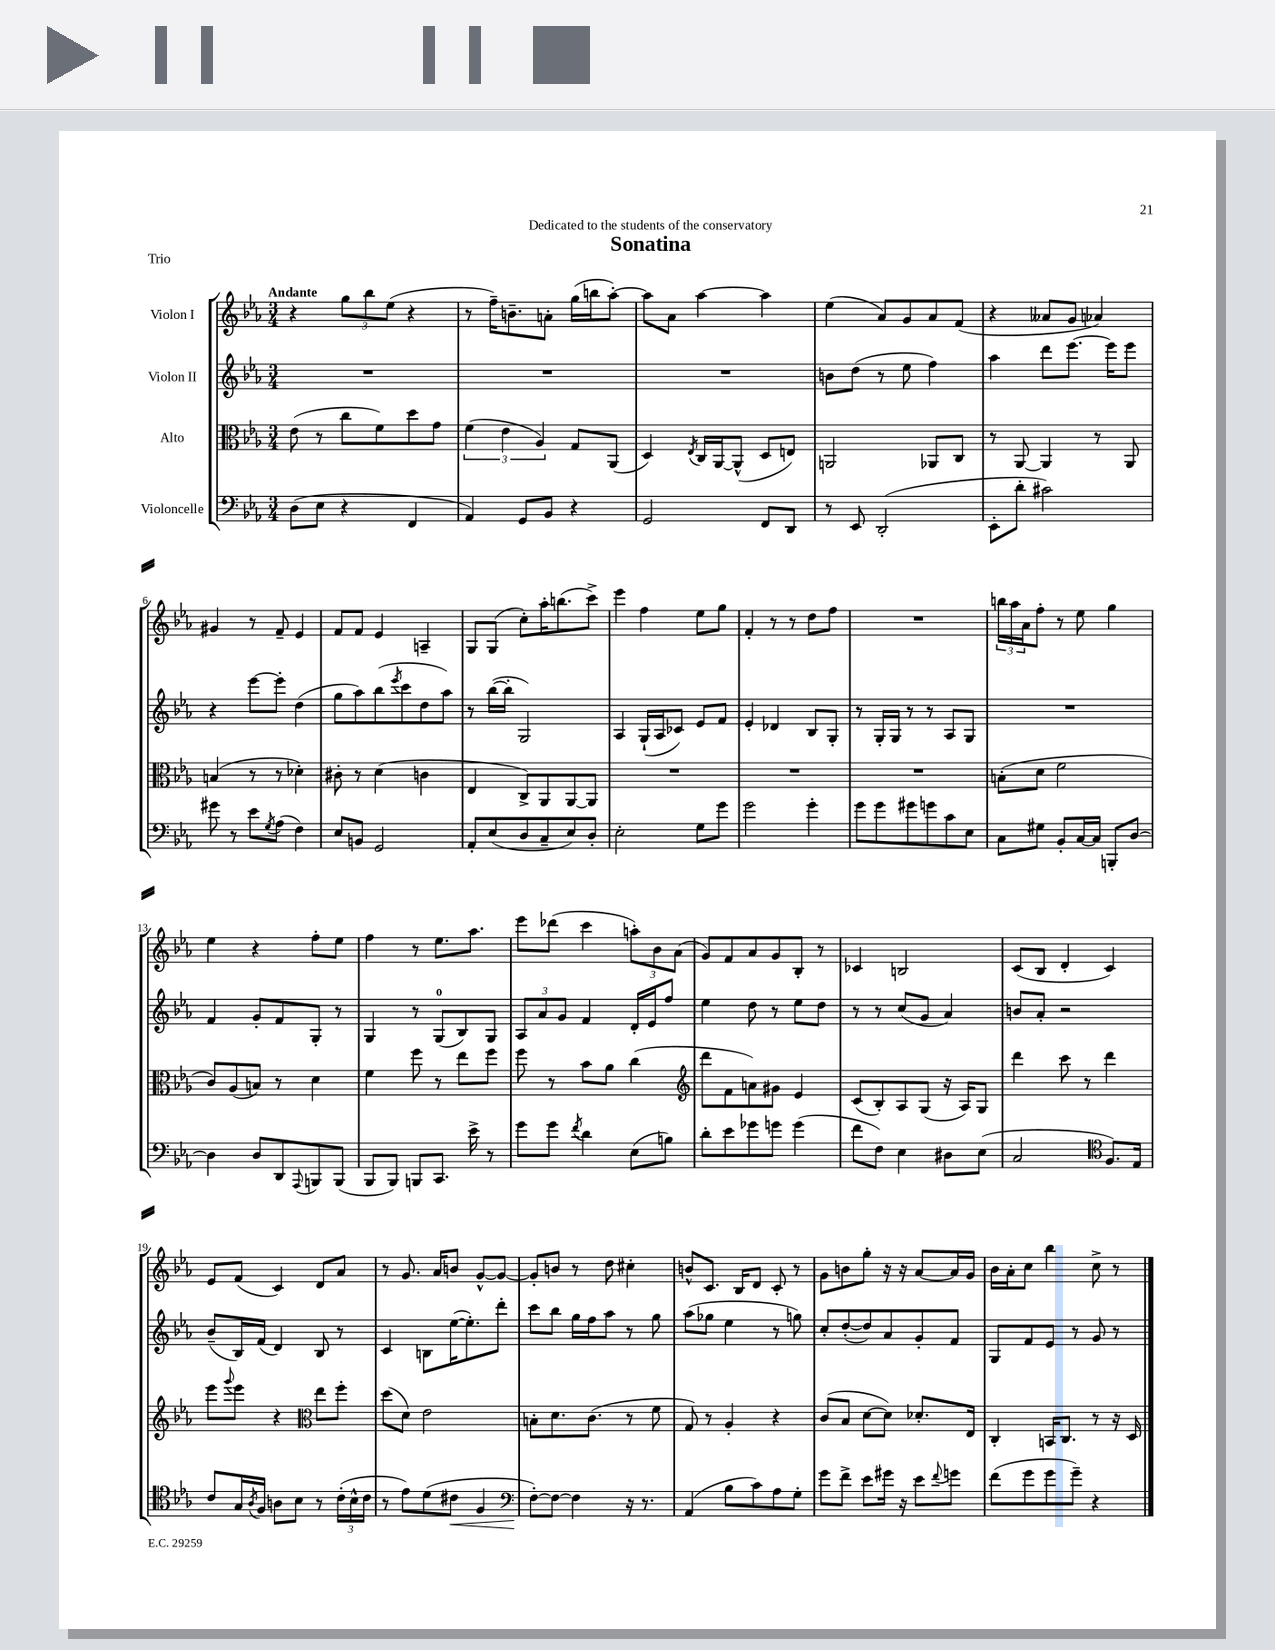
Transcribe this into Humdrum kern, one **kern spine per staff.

**kern	**dynam	**kern	**kern	**kern
*part4	*part4	*part3	*part2	*part1
*staff4	*staff4	*staff3	*staff2	*staff1
*I"Violoncelle	*	*I"Alto	*I"Violon II	*I"Violon I
*clefF4	*	*clefC3	*clefG2	*clefG2
*k[b-e-a-]	*	*k[b-e-a-]	*k[b-e-a-]	*k[b-e-a-]
*M3/4	*	*M3/4	*M3/4	*M3/4
=1	=1	=1	=1	=1
!	!	!	!	!LO:TX:a:B:t=Andante
(8D\L	.	(8e-\	2.r	4r
8E-\J	.	8r	.	.
4r	.	8cc\L	.	12gg\L
.	.	.	.	12bb-\
.	.	8f\)	.	.
.	.	.	.	(12ee-\J
4FF/	.	8dd\	.	4r
.	.	8g\J	.	.
=2	=2	=2	=2	=2
4AA-/)	.	(6f\	2.r	8r
.	.	.	.	16ff~\KL)
.	.	6e-\	.	.
.	.	.	.	8.bn~\
8GG/L	.	.	.	.
.	.	6A-/)	.	.
8BB-/J	.	.	.	8an'\J
4r	.	8G/L	.	(16gg\LL
.	.	.	.	16bbn\J
.	.	(8AA-/J	.	[8aa-'\J)
=3	=3	=3	=3	=3
2GG/	.	4D/)	2.r	8aa-\L]
.	.	.	.	8a-\J
.	.	8qE-/	.	.
.	.	16C/LL	.	[4aa-\
.	.	[16AA-/J	.	.
.	.	(8AA-^^/J]	.	.
8FF/L	.	8D/L	.	4aa-\]
8DD/J	.	8En/J)	.	.
=4	=4	=4	=4	=4
8r	.	2AAn/	8bn\L	(4ee-\
8EE-/	.	.	(8dd\J	.
(2DD'/	.	.	8r	8a-/L)
.	.	.	8ee-\	8g/
.	.	8AA-X/L	4ff\)	8a-/
.	.	8C/J	.	(8f/J
=5	=5	=5	=5	=5
8EE-'\L	.	8r	4aa-\	4r
8d'\J	.	[8AA-/	.	.
2c#X\)	.	4AA-/]	8ddd\L	8a--X/L
.	.	.	[8.eee-\J	8g/J
.	.	8r	.	4a-X/)
.	.	.	16eee-\KL]	.
.	.	8AA-/	8eee-\J	.
!!LO:LB:g=z
=6	=6	=6	=6	=6
8g#X\	.	(4Bn/	4r	4g#X/
8r	.	.	.	.
8e-\L	.	8r	[8eee-\L	8r
8qG/	.	.	.	.
(8A-\J	.	8r	8eee-'\J]	8f~/
4F\)	.	4d-X'\)	(4dd\	4e-/
=7	=7	=7	=7	=7
8E-/L	.	8c#X'\	8gg\L	8f/L
8BBn/J	.	8r	8aa-\)	8f/J
2GG/	.	(4d\	(8bb-\	4e-/
.	.	.	8qeee-/	.
.	.	.	8ccc\	.
.	.	4cn\	8dd\	4An~/
.	.	.	8aa-\J)	.
=8	=8	=8	=8	=8
8AA-'/L	.	4E-/	8r	8G/L
(8E-/	.	.	([16bb-\LL	(8G/J
.	.	.	16bb-'\JJ]	.
8D/	.	8C^/L)	2G/)	8cc'\L)
8C~/	.	8AA-/	.	16aa-'\K
.	.	.	.	(8.bbn\
8E-/)	.	[8AA-/	.	.
8D'/J	.	8AA-/J]	.	8ccc^\J)
=9	=9	=9	=9	=9
2E-'\	.	2.r	4A-/	4eee-\
.	.	.	(16G`/LL	4ff\
.	.	.	16A-/J	.
.	.	.	8c-X/J)	.
8G\L	.	.	8e-/L	8ee-\L
8g\J	.	.	8f/J	8gg\J
=10	=10	=10	=10	=10
2g\	.	2.r	4e-'/	4f'/
.	.	.	4d-X/	8r
.	.	.	.	8r
4g'\	.	.	8B-/L	8dd\L
.	.	.	8G'/J	8ff\J
=11	=11	=11	=11	=11
8g\L	.	2.r	8r	2.r
8g\	.	.	16G'/LL	.
.	.	.	16G/JJ	.
8g#X\	.	.	8r	.
8gn\	.	.	8r	.
8c\	.	.	8A-/L	.
8E-\J	.	.	8G/J	.
=12	=12	=12	=12	=12
8C\L	.	(8Bn'\L	2.r	24bbn\LL
.	.	.	.	24aa-\
.	.	.	.	24a-\J
8G#X\J	.	8d\J	.	8ff'\J
8BB-'/L	.	2f\	.	8r
[16C/L	.	.	.	8ee-\
16C/JJ]	.	.	.	.
8BBBn'/L	.	.	.	4gg\
[8D/J	.	.	.	.
!!LO:LB:g=z
=13	=13	=13	=13	=13
4D\]	.	8c/L)	4f/	4ee-\
.	.	(8A-/	.	.
8D/L	.	8Bn/J)	8g'/L	4r
8DD/	.	8r	8f/	.
8qqAAA-/	.	.	.	.
8BBBn/	.	4d\	8G'/J	8ff'\L
(8BBB/J	.	.	8r	8ee-\J
=14	=14	=14	=14	=14
8BBB-/L	.	4f\	4G/	4ff\
8BBB-/J)	.	.	.	.
8BBBn/L	.	8ff\	8r	8r
8.CC/J	.	8r	(8G/L	8.ee-\L
.	.	8ee-\L	8B-/)	.
16e-^\	.	.	.	8.aa-\J
8r	.	8ff\J	8G/J	.
=15	=15	=15	=15	=15
8g\L	.	8ff\	12A-/L	8eee-\L
.	.	.	12a-/	.
8g\J	.	8r	.	(8ddd-X\J
.	.	.	12g/J	.
8qf/	.	.	.	.
4d\	.	8b-\L	4f/	4ccc\
.	.	8a-\J	.	.
(8E-\L	.	(4cc\	16d'/LL	12aan'\L)
.	.	.	16e-/J	.
.	.	.	.	12b-\
8Bn\J)	.	.	8ff/J	.
.	.	.	.	(12a-\J
=16	=16	=16	=16	=16
*	*	*clefG2	*	*
8d'\L	.	8ddd\L	4ee-\	8g/L)
8e-\	.	8f\	.	8f/
8g-X\	.	8an\)	8dd\	8a-/
8gn\J	.	8g#X\J	8r	8g/
(4g\	.	4e-/	8ee-\L	8B-'/J
.	.	.	8dd\J	8r
=17	=17	=17	=17	=17
8f\L	.	(8c/L	8r	4c-X/
8F\J)	.	8B-'/)	8r	.
4E-\	.	8A-/	(8cc/L	2Bn/
.	.	(8G/J	8g/J	.
8D#X\L	.	16r	4a-/)	.
.	.	16A-/KL)	.	.
(8E-\J	.	8G/J	.	.
=18	=18	=18	=18	=18
2C/	.	4ddd\	8bn/L	(8c/L
.	.	.	8a-'/J	8B-/J
.	.	8ccc\	2r	4d'/
.	.	8r	.	.
*clefC4	*	*	*	*
8.F/L)	.	4ddd\	.	4c/)
16E-/Jk	.	.	.	.
!!LO:LB:g=z
=19	=19	=19	=19	=19
8c/L	.	8eee-\L	(8b-~/L	8e-/L
.	.	8qqggg/	.	.
16G/L	.	8eee-\J	16B-/L)	(8f/J
8qA-/	.	.	.	.
16F/JJ	.	.	(16f/JJ	.
8An\L	.	4r	4d/)	4c/)
8B-\J	.	.	.	.
*	*	*clefC3	*	*
8r	.	8ee-\L	8B-/	8d/L
(24c'\LL	.	8ff'\J	8r	8a-/J
24B-^^\	.	.	.	.
24c\JJ	.	.	.	.
=20	=20	=20	=20	=20
8r	.	(8dd\L	4c/	8r
8e-\L)	.	8d\J)	.	8.g/
(8d\	.	2e-\	8Bn\L	.
.	.	.	.	16a-/KL
!	!LO:HP:b	!	!	!
8c#X\J	<	.	([16ee-\K	8bn/J
.	.	.	8.ee-'\])	.
4F/	.	.	.	[8g^^/L
.	.	.	8ddd'\J	8g/J_
=21	=21	=21	=21	=21
*clefF4	*	*	*	*
[8F'\L)	.	8Bn'\L	8ccc\L	8g'/L]
8F\J_	[	8.d\	8bb-\J	8bn/J
4F\]	.	.	16gg\LL	8r
.	.	(8.c\J	16ff\J	.
.	.	.	8aa-\J	8dd\
16r	.	8r	8r	4cc#X'\
8.r	.	.	.	.
.	.	8f\	8gg\	.
=22	=22	=22	=22	=22
(4AA-/	.	8G/)	(8aa-\L	8bn^^/L
.	.	8r	8gg-X\J	8.c/J
8B-\L	.	4A-'/	4ee-\	.
.	.	.	.	16B-/KL
8c\)	.	.	.	8d/J
8A-\	.	4r	8r	8c'/
8G'\J	.	.	8ggn\)	8r
=23	=23	=23	=23	=23
8g\L	.	(8c/L	8cc'/L	8g\L
8f^\J	.	8B-/J	([8dd'/	8bn\
8e-\L	.	[8d\L	8dd/])	8gg'\J
16g#X\Jk	.	8d\J])	8a-/	16r
16r	.	.	.	16r
8e-\L	.	8.d-X'/L	8g'/	[8a-/L
8qqf/	.	.	.	.
8gn\J	.	.	8f/J	16a-/L]
.	.	16E-/Jk	.	16g/JJ
=24	=24	=24	=24	=24
(8f\L	.	4C'/	8G/L	16b-\LL
.	.	.	.	16a-'\J
8g\	.	.	8f/	8cc\J
8g\	.	16BBn/KL	8e-/J	4bb-\
.	.	8.C/J	.	.
8g~\J)	.	.	8r	.
4r	.	8r	8g/	8cc^\
.	.	16r	8r	8r
.	.	16D/	.	.
==	==	==	==	==
*-	*-	*-	*-	*-
